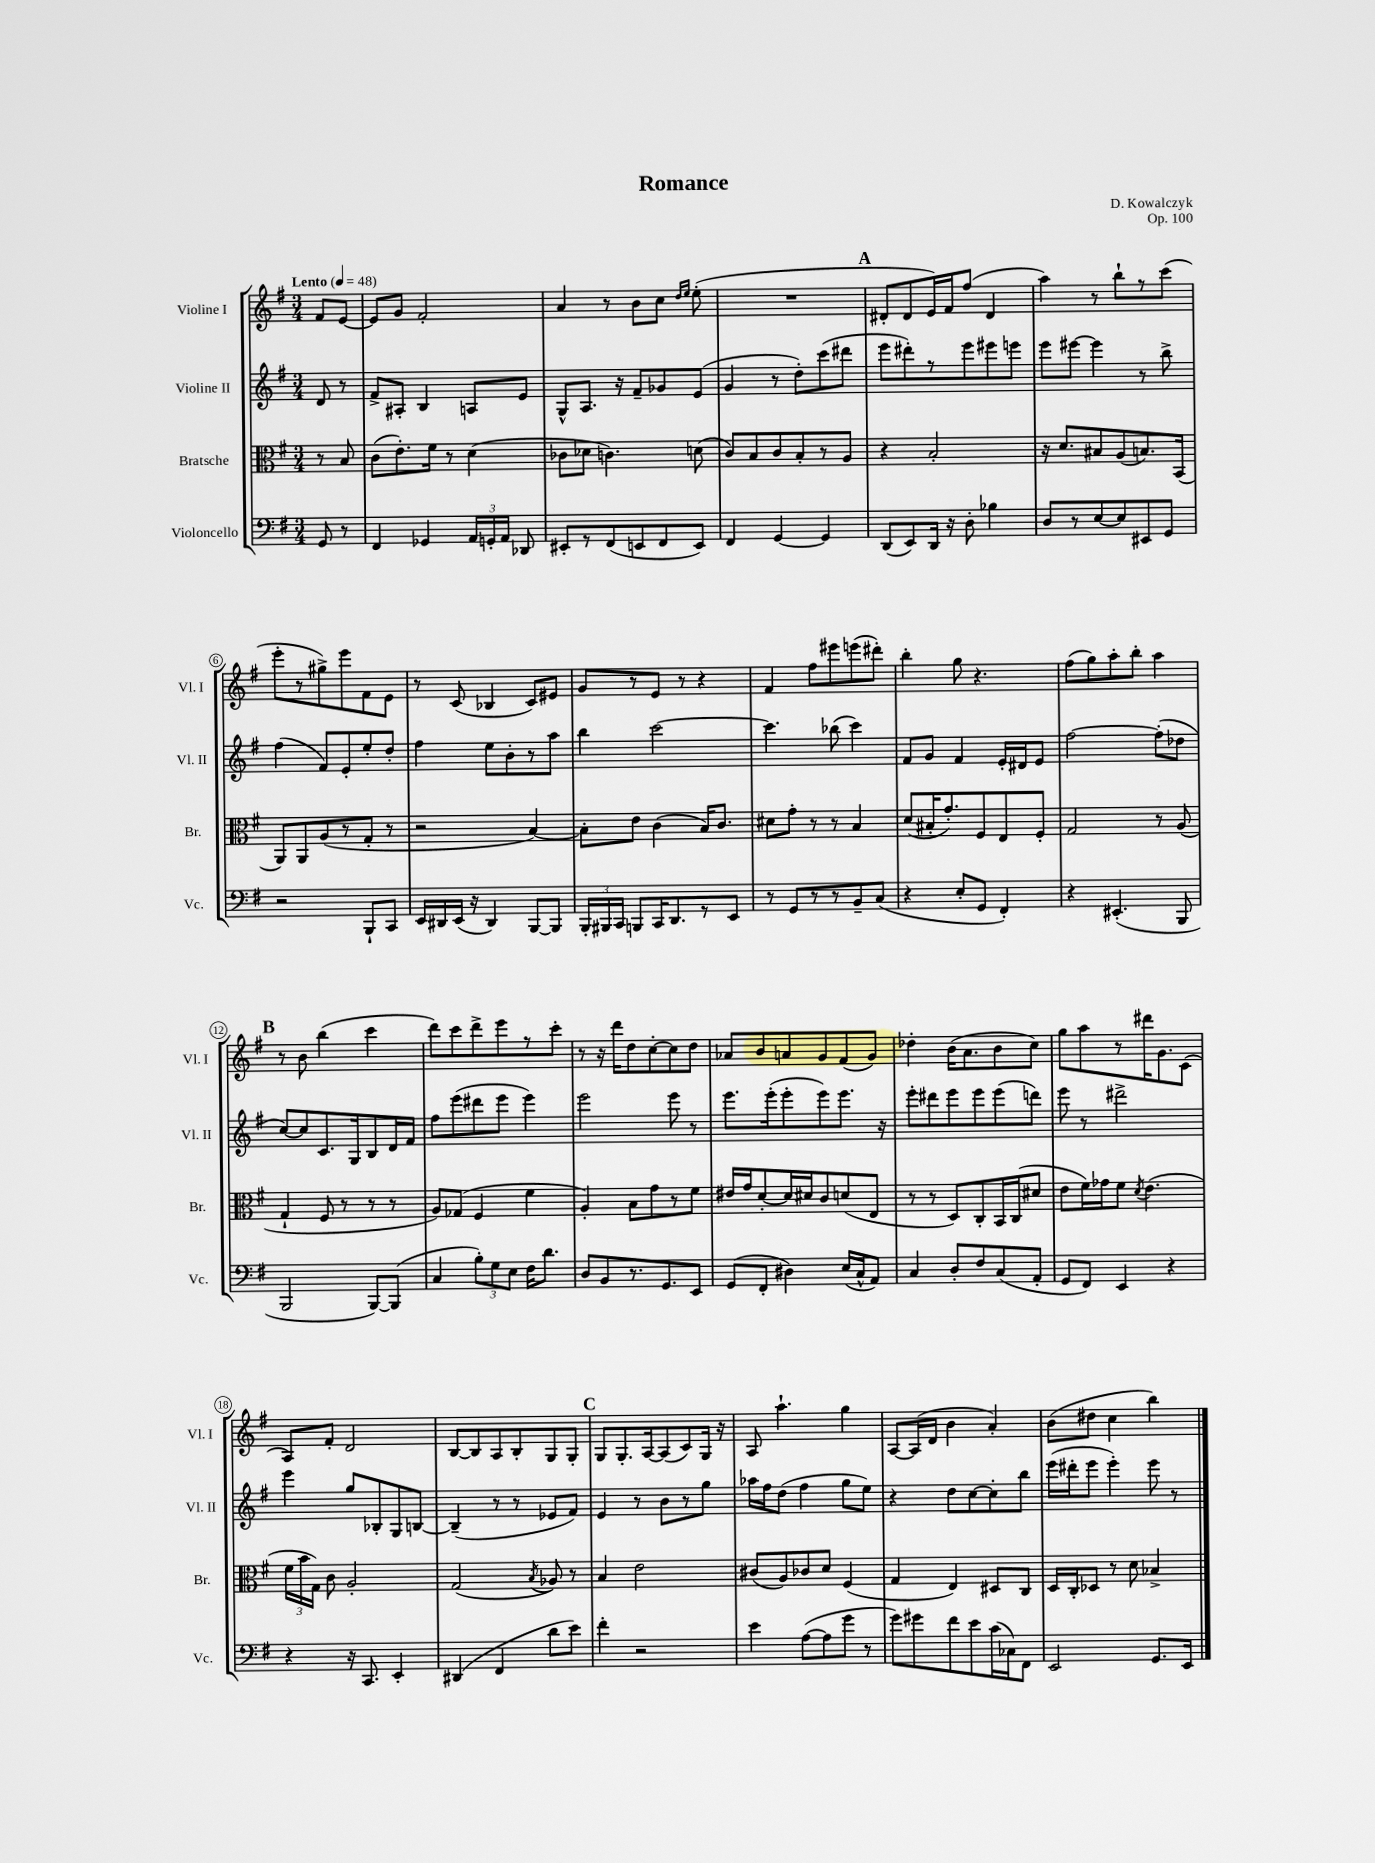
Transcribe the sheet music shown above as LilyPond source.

\header { title = "Romance" composer = "D. Kowalczyk" opus = "Op. 100" }
<<
\new StaffGroup <<
\new Staff = "s0" \with { instrumentName = "Violine I" shortInstrumentName = "Vl. I" } {
    \clef treble \key g \major \numericTimeSignature \time 3/4 \partial 4 \tempo "Lento" 4 = 48
    \autoBeamOff fis'8[ e'8]~ |
    e'8[ g'8] fis'2-. |
    a'4 r8 b'8[ c''8] \grace { d''16[ e''16] } e''8-.( |
    R2. |
    \mark \markup { \bold "A" } dis'8[-. dis'8 e'16) fis'16 fis''8]( dis'4 |
    a''4) r8 b''8[-! r8 c'''8]( |
    e'''8[-. r8 gis''8->) e'''8 fis'8 e'8] |
    r8 c'8( bes4 c'8[) eis'8] |
    g'8[ r8 e'8] r8 r4 |
    fis'4 fis''8[ eis'''8 e'''8( dis'''8]-.) |
    b''4-. g''8 r4. |
    fis''8[( g''8) a''8-. b''8]-. a''4 |
    \mark \markup { \bold "B" } r8 b'8 b''4( c'''4 |
    d'''8[) c'''8 d'''8-> e'''8 r8 c'''8]-. |
    r8 r16 d'''16[ d''8 c''8~-. c''8 d''8] |
    aes'8[ b'8 a'8 g'8 fis'8( g'8]) |
    des''4-. b'16[( a'8. b'8 c''8]) |
    g''8[ a''8 r8 dis'''16 g'8. c'8]( |
    a8[) fis'8]-. d'2 |
    b8[~ b8 a8 b8-. g8 g8]-. |
    \mark \markup { \bold "C" } g8[ g8.-. a16~ a8( c'8) g16] r16 |
    a8 a''4.-! g''4 |
    a8[~ a16( d'16] b'4 a'4-.) |
    b'8[( dis''8] c''4 b''4) \bar "|." |
}
\new Staff = "s1" \with { instrumentName = "Violine II" shortInstrumentName = "Vl. II" } {
    \clef treble \key g \major \numericTimeSignature \time 3/4 \partial 4
    \autoBeamOff d'8 r8 |
    fis'8[-> ais8]-. b4 a8[ e'8] |
    g8[-^ a8.] r16 fis'8[-- ges'8 e'8]( |
    g'4 r8 d''8[-.) c'''8( dis'''8] |
    \mark \markup { \bold "A" } e'''8[ dis'''8-.) r8 e'''8 eis'''8 e'''8] |
    e'''8[ eis'''8]~ eis'''4 r8 b''8-> |
    fis''4( fis'8[) e'8-. e''8-. d''8]-. |
    fis''4 e''8[ b'8-. r8 a''8] |
    b''4 c'''2~ |
    c'''4. bes''8( c'''4) |
    fis'8[ g'8] fis'4 e'16[-. dis'16 e'8] |
    fis''2~ fis''8[-.( des''8] |
    \mark \markup { \bold "B" } c''8[~) c''8 c'8. g16 b8 d'16 fis'16] |
    fis''8[ e'''8( dis'''8 e'''8] e'''4) |
    e'''2 e'''8 r8 |
    e'''8.[ e'''16-.( e'''8-. e'''8) e'''8.] r16 |
    e'''8[-. dis'''8 e'''8 e'''8 e'''8( d'''8]) |
    e'''8 r8 dis'''2-> |
    e'''4 g''8[ bes8-. g8 b8]~ |
    b4--( r8 r8 ees'8[ fis'8]) |
    \mark \markup { \bold "C" } e'4 r8 b'8[ r8 g''8] |
    aes''16[ fis''16 d''8]( fis''4 g''8[ e''8]) |
    r4 d''8[ c''8~ c''8-. b''8] |
    e'''16[( dis'''16-. e'''8] e'''4-.) e'''8 r8 \bar "|." |
}
\new Staff = "s2" \with { instrumentName = "Bratsche" shortInstrumentName = "Br." } {
    \clef alto \key g \major \numericTimeSignature \time 3/4 \partial 4
    \autoBeamOff r8 b8 |
    c'8[( e'8.-.) fis'16] r8 d'4( |
    ces'8[ des'8] c'4.) d'8( |
    c'8[) b8 c'8 b8-. r8 a8] |
    \mark \markup { \bold "A" } r4 b2-. |
    r16 d'8.[ bis8 a8( b8.) b,16]( |
    a,8[) a,8 a8( r8 g8]-. r8 |
    r2 b4~) |
    b8[-. e'8] c'4( b16[) c'8.] |
    dis'8[ g'8]-. r8 r8 b4 |
    d'8[( bis16-. g'8.-.) fis8 e8 fis8]-. |
    g2 r8 a8( |
    \mark \markup { \bold "B" } g4-! fis8 r8 r8 r8 |
    a8[) ges8]( fis4 fis'4 |
    a4-.) b8[ g'8 r8 fis'8] |
    eis'16[ g'16 d'8~-. d'16 dis'16 c'8 d'8( e8] |
    r8 r8 d8[) c8-. b,16 c16( dis'8] |
    e'8[ fis'16) ges'16 fis'8] \acciaccatura { d'8 } e'4.( |
    \tuplet 3/2 { fis'16[ b'16 g16]) } c'8 a2-. |
    g2( \acciaccatura { b8 } aes8) r8 |
    \mark \markup { \bold "C" } b4 e'2 |
    cis'8[( a8) ces'8 d'8] fis4( |
    g4 e4) dis8[ c8] |
    d16[ c16-. des8] r8 d'8 bes4-> \bar "|." |
}
\new Staff = "s3" \with { instrumentName = "Violoncello" shortInstrumentName = "Vc." } {
    \clef bass \key g \major \numericTimeSignature \time 3/4 \partial 4
    \autoBeamOff g,8 r8 |
    fis,4 ges,4 \tuplet 3/2 { a,16[ g,16-. a,16] } des,8 |
    eis,8[-. r8 fis,8( e,8 fis,8 e,8]) |
    fis,4 g,4~ g,4 |
    \mark \markup { \bold "A" } d,8[( e,8) d,16] r16 d8-. bes4 |
    d8[ r8 e8~ e8 eis,8 g,8] |
    r2 b,,8[-! c,8] |
    e,16[ dis,16 e,16]( r16 dis,4) b,,8[~ b,,8] |
    \tuplet 3/2 { b,,16[-. bis,,16 c,16] } b,,8[ c,16 d,8. r8 e,8] |
    r8 g,8[ r8 r8 b,8-- c8]( |
    r4 e8[-. g,8] fis,4-.) |
    r4 eis,4.-.( b,,8 |
    \mark \markup { \bold "B" } b,,2 b,,8[~) b,,8]( |
    c4 \tuplet 3/2 { b8[-.) g8 e8] } fis16[ d'8.] |
    d8[ b,8 r8. g,8. e,8] |
    g,8[( fis,8]-. dis4) e16[( c16-^ a,8]) |
    c4 d8[-. fis8 c8( a,8]-. |
    g,8[ fis,8]) e,4 r4 |
    r4 r16 c,8. e,4-. |
    dis,4( fis,4 d'8[ e'8]) |
    \mark \markup { \bold "C" } fis'4-. r2 |
    e'4 a8[~( a8 g'8] r8 |
    g'8[) gis'8 fis'8 e'8 c'16( ces16) fis,8] |
    e,2 g,8.[ e,16] \bar "|." |
}
>>
>>
\layout { \context { \Score \override BarNumber.stencil = #(make-stencil-circler 0.1 0.3 ly:text-interface::print) } }
